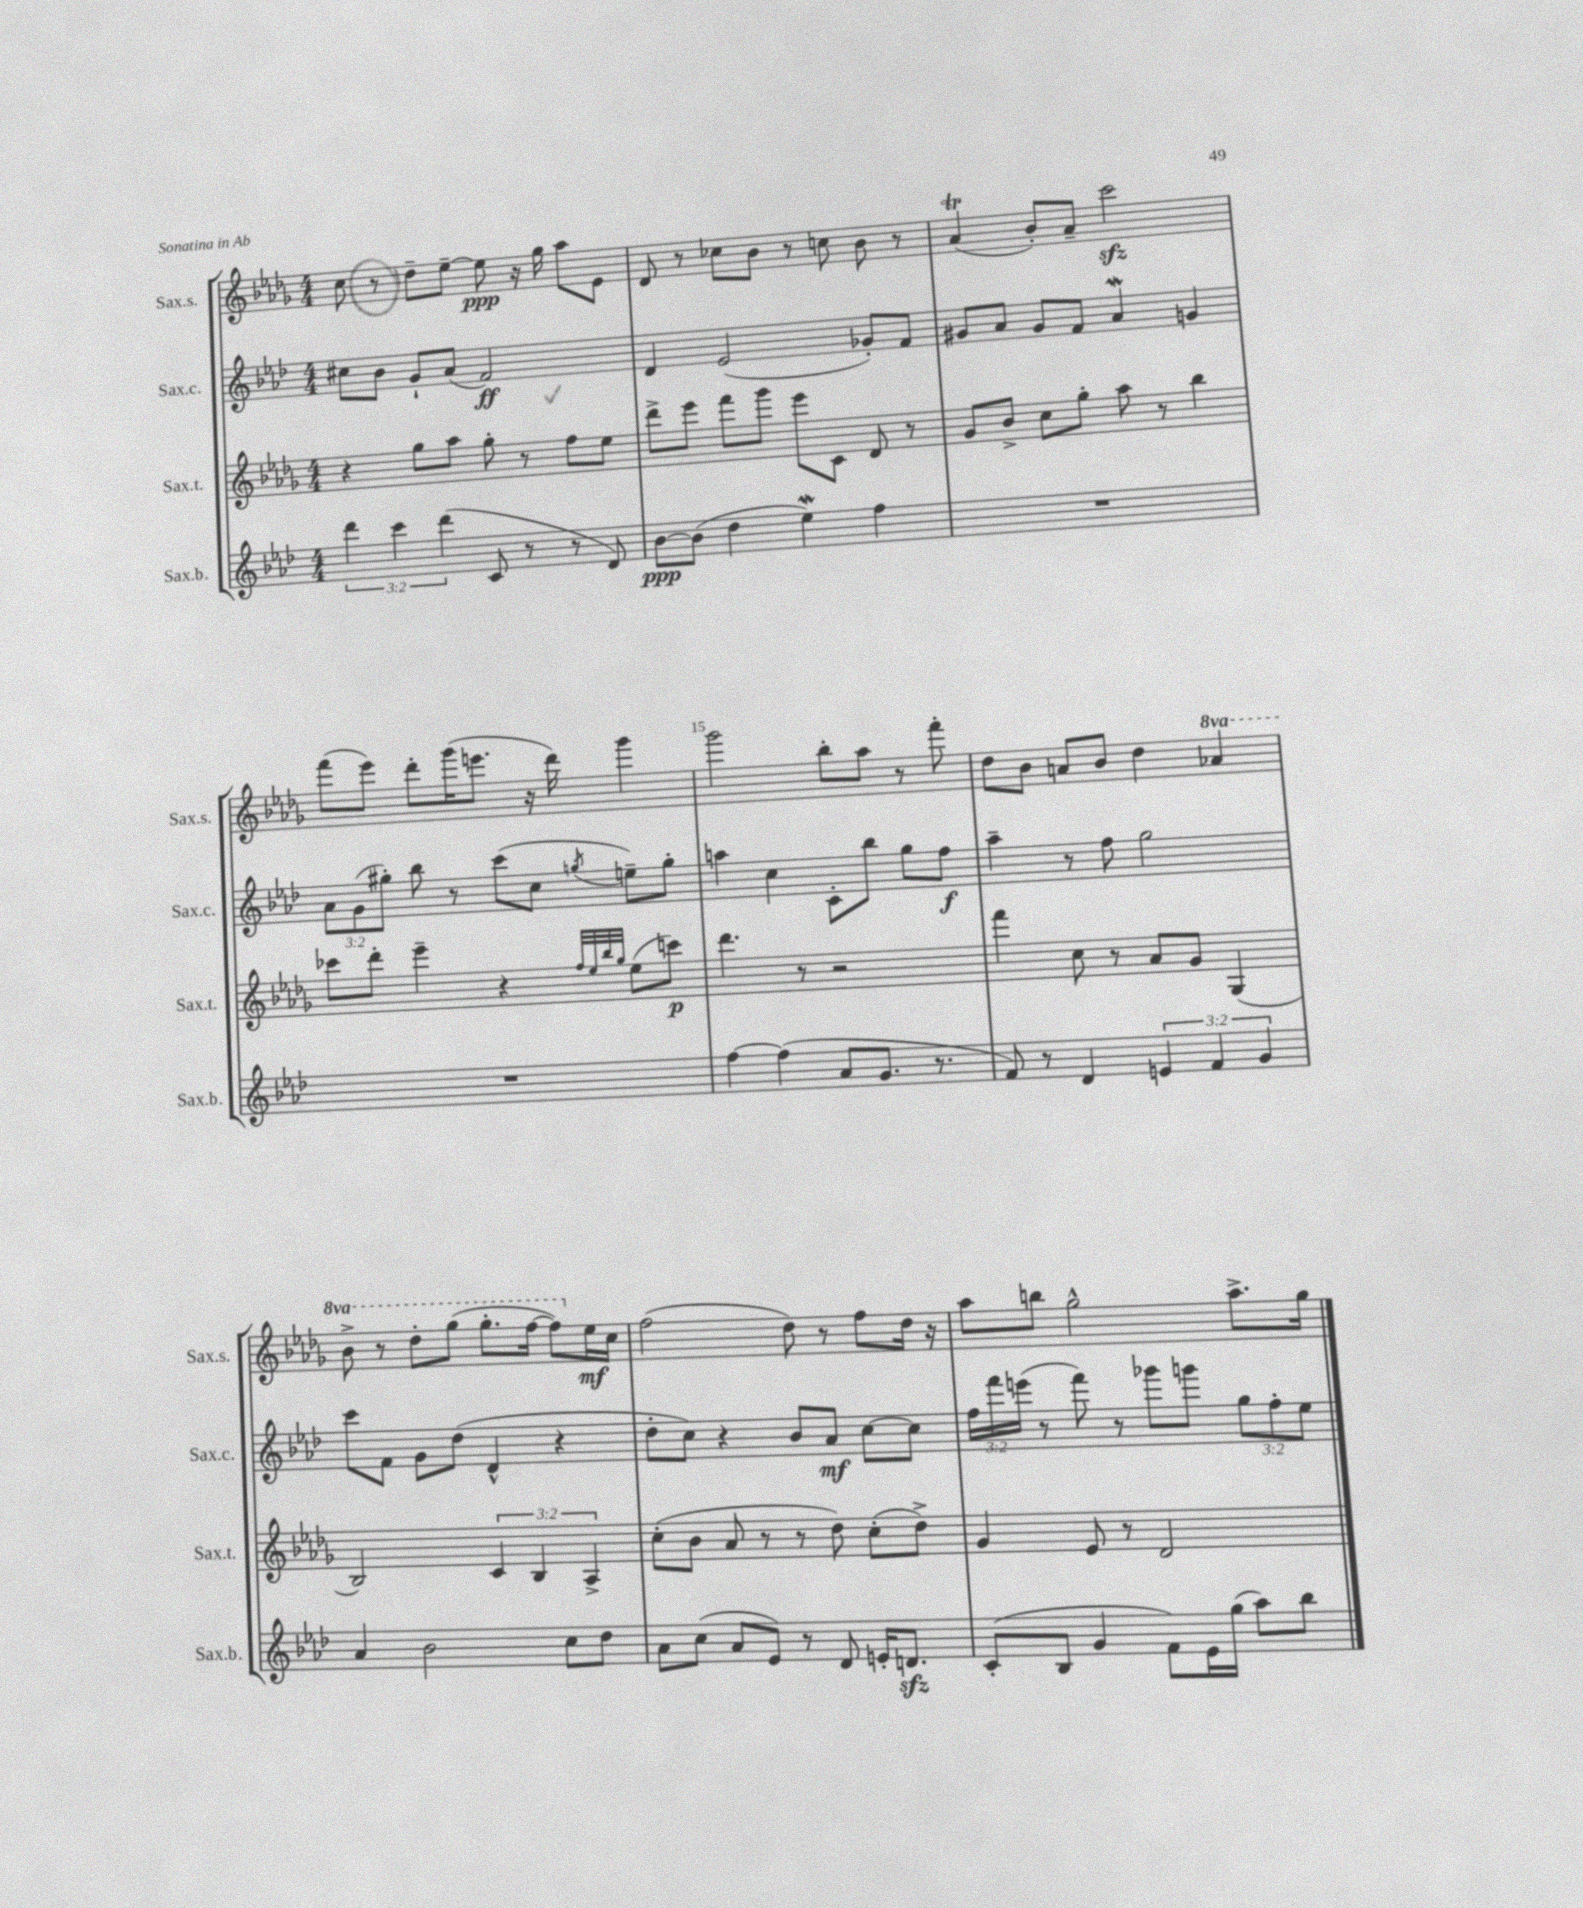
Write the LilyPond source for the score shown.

<<
\new StaffGroup <<
\new Staff = "s0" \with { instrumentName = "Sax.s." shortInstrumentName = "Sax.s." } {
    \clef treble \key des \major \numericTimeSignature \time 4/4 \set Staff.ottavationMarkups = #ottavation-simple-ordinals
    \autoBeamOff c''8 r8 des''8[-- ees''8]~-- ees''8\ppp r16 ges''16 aes''8[ ees'8] |
    des'8 r8 ces''8[ bes'8] r8 c''8 bes'8 r8 |
    aes'4\trill( bes'8[-.) aes'8]-- c'''2\sfz |
    f'''8[( ees'''8]) des'''8[-. ges'''16( e'''8.] r16 des'''16) ges'''4 |
    ges'''2 bes''8[-. aes''8] r8 f'''8-. |
    des''8[ bes'8] a'8[ bes'8] des''4 \ottava #1 aes''!4 |
    bes''8-> r8 des'''8[-. ges'''8]( ges'''8.[-. f'''16]~ f'''8[) \ottava #0 ees''16\mf c''16] |
    f''2( des''8) r8 f''8[ des''16] r16 |
    aes''8[ b''8] ges''2-^ aes''8.[-> ges''16] \bar "|." |
}
\new Staff = "s1" \with { instrumentName = "Sax.c." shortInstrumentName = "Sax.c." } {
    \clef treble \key aes \major \numericTimeSignature \time 4/4 \override Staff.TupletNumber.text = #tuplet-number::calc-fraction-text
    \autoBeamOff cis''8[ bes'8] g'8[-! aes'8]( f'2\ff) |
    des'4 ees'2( ges'8[-.) f'8] |
    gis'8[ aes'8] gis'8[ f'8] aes'4\mordent g'4 |
    \tuplet 3/2 { aes'8[ g'8( gis''8]-.) } bes''8 r8 c'''8[( c''8] \acciaccatura { g''8 } e''8[--) g''8]-. |
    a''4 c''4 c'8[-. bes''8] g''8[ f''8]\f |
    aes''4-- r8 f''8 g''2 |
    c'''8[ f'8] g'8[ des''8]( des'4-^ r4 |
    des''8[-. c''8]) r4 bes'8[ aes'8]\mf c''8[~ c''8] |
    \tuplet 3/2 { f''16[ f'''16 e'''16]( } r8 f'''8) r8 ges'''8[ g'''8] \tuplet 3/2 { g''8[ f''8-. ees''8] } \bar "|." |
}
\new Staff = "s2" \with { instrumentName = "Sax.t." shortInstrumentName = "Sax.t." } {
    \clef treble \key des \major \numericTimeSignature \time 4/4 \override Staff.TupletNumber.text = #tuplet-number::calc-fraction-text
    \autoBeamOff r4 ges''8[ aes''8] ges''8-. r8 f''8[ ees''8] |
    des'''8[-> ees'''8] f'''8[ ges'''8] ees'''8[ c'8] des'8 r8 |
    ges'8[ bes'8]-> c''8[ ges''8]-. aes''8 r8 bes''4 |
    ces'''8[ des'''8]-. ees'''4-- r4 \grace { f''32[ ees''32 bes''32 ges''32] } ees''8[( c'''8]\p) |
    des'''4. r8 r2 |
    f'''4 c''8 r8 aes'8[ ges'8] ges4( |
    bes2) \tuplet 3/2 { c'4 bes4 aes4-> } |
    c''8[-.( bes'8] aes'8 r8 r8 des''8) c''8[-.( des''8]->) |
    ges'4 ees'8 r8 des'2 \bar "|." |
}
\new Staff = "s3" \with { instrumentName = "Sax.b." shortInstrumentName = "Sax.b." } {
    \clef treble \key aes \major \numericTimeSignature \time 4/4 \override Staff.TupletNumber.text = #tuplet-number::calc-fraction-text
    \autoBeamOff \tuplet 3/2 { des'''4 c'''4 des'''4( } c'8 r8 r8 des'8) |
    bes'8[~\ppp bes'8]( des''4 ees''4\mordent) f''4 |
    R1 |
    R1 |
    f''4~ f''4( aes'8[ g'8.] r8. |
    f'8) r8 des'4 \tuplet 3/2 { e'4 f'4 g'4 } |
    aes'4 bes'2 c''8[ des''8] |
    aes'8[ c''8]( aes'8[ ees'8]) r8 des'8 e'16[-. d'8.]\sfz |
    c'8[-.( bes8] g'4 f'8[) ees'16 g''16]( aes''8[) bes''8] \bar "|." |
}
>>
>>
\layout { \context { \Score currentBarNumber = #11 \override BarNumber.break-visibility = ##(#f #t #t) barNumberVisibility = #(every-nth-bar-number-visible 5) } }
